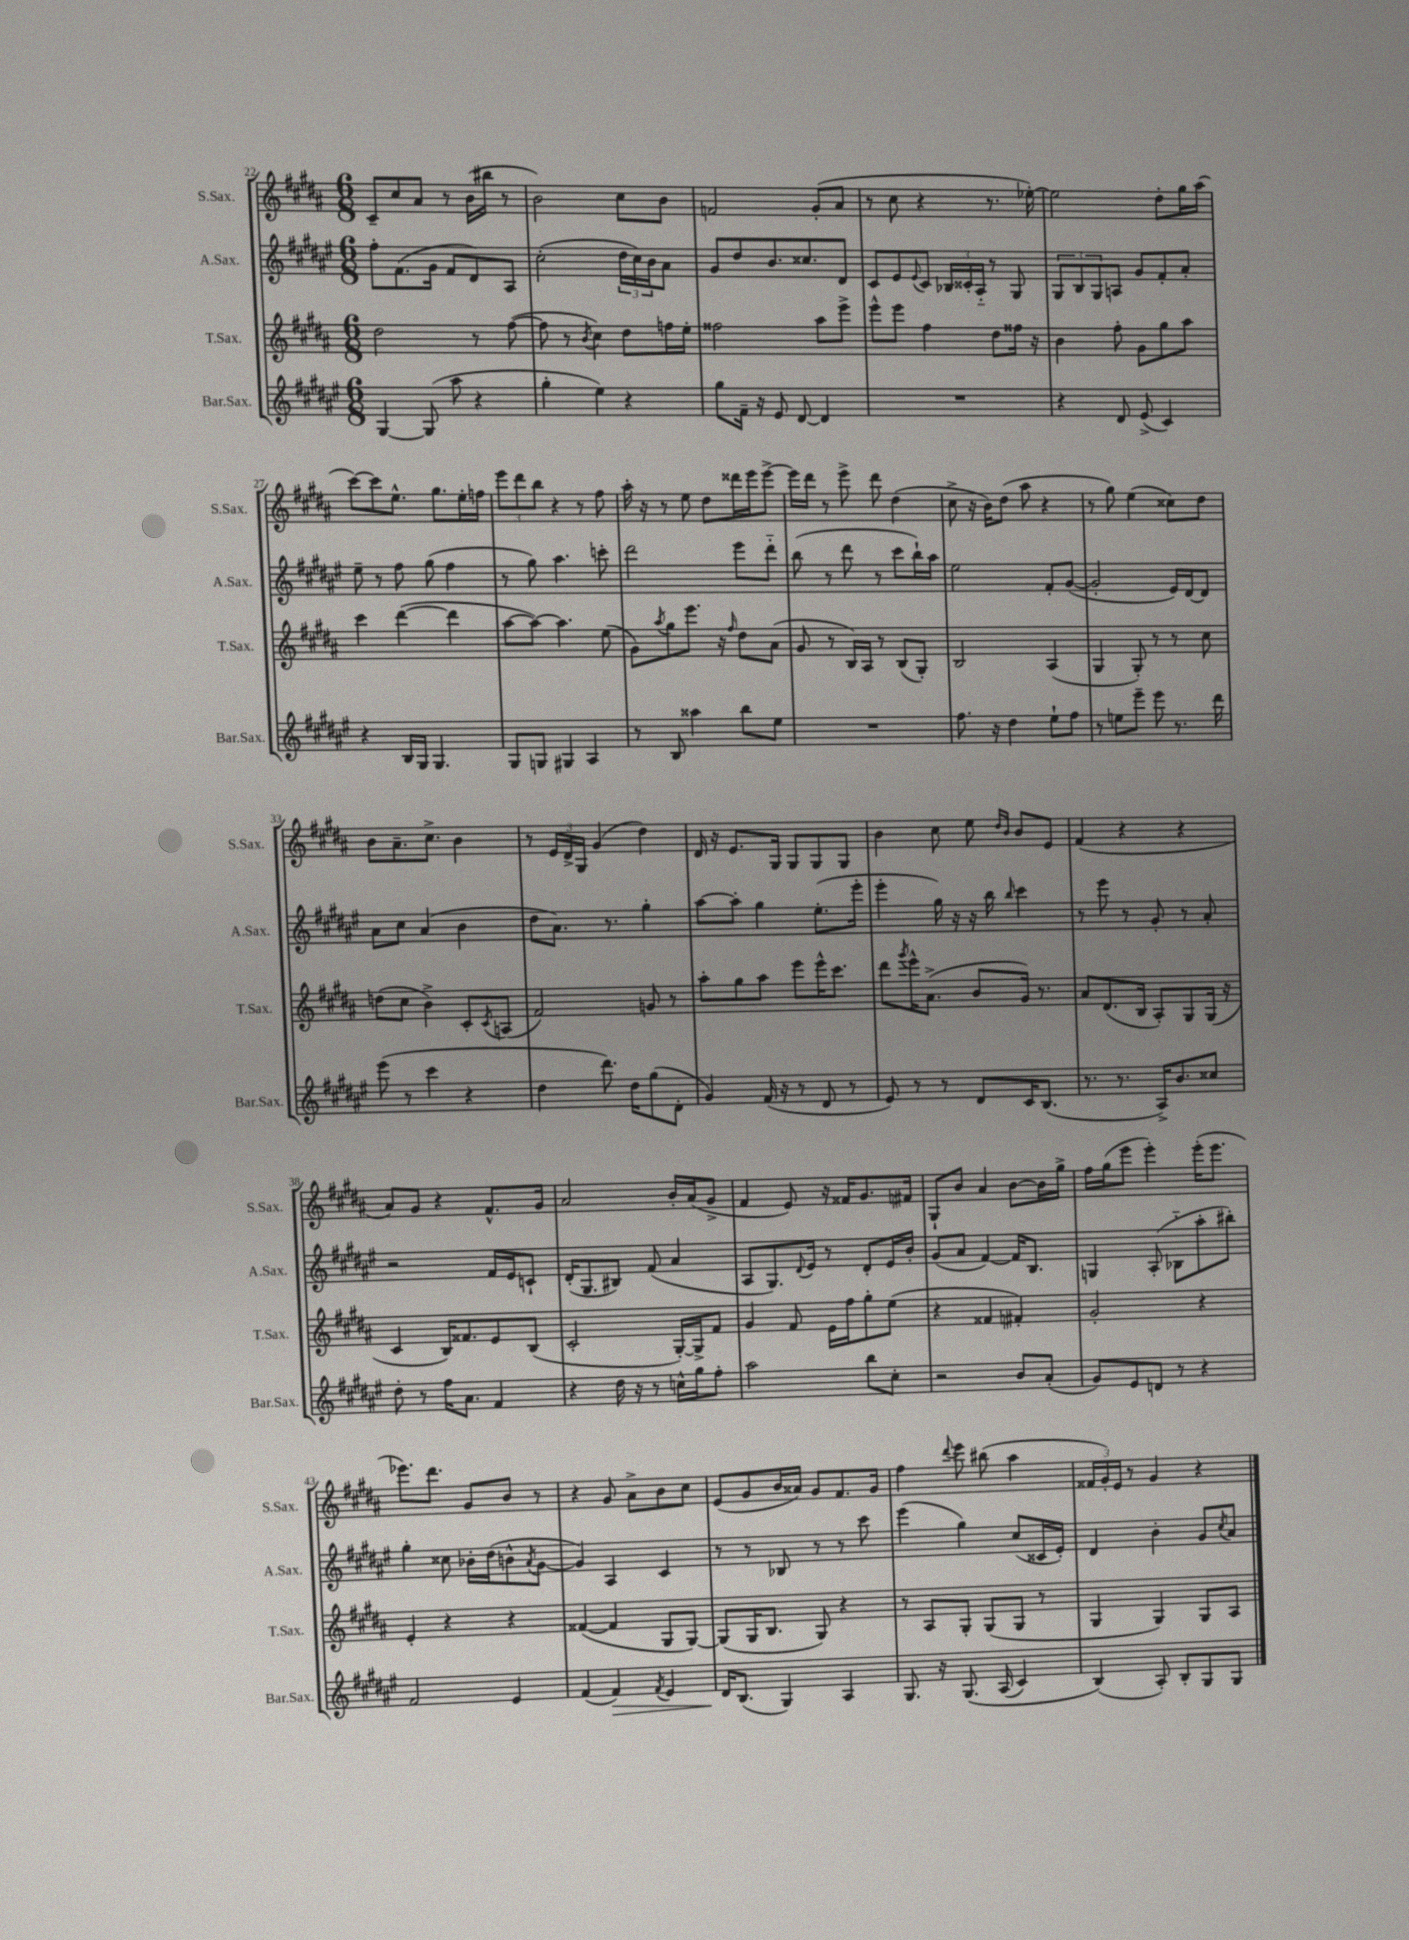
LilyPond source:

<<
\new StaffGroup <<
\new Staff = "s0" \with { instrumentName = "S.Sax." shortInstrumentName = "S.Sax." } {
    \clef treble \key b \major \numericTimeSignature \time 6/8
    cis'8-- cis''8 ais'8 r8 b'16( bis''16 r8 |
    b'2) cis''8 b'8 |
    f'2 gis'8-.( ais'8 |
    r8 cis''8 r4 r8. ees''16~-.) |
    ees''2 dis''8-. gis''16 ais''16( |
    cis'''8~) cis'''8 e''8.-^ gis''8. e''16-. f''16 |
    \tuplet 3/2 { e'''8 dis'''8 b''8 } r4 r8 fis''8 |
    ais''16-. r16 r8 e''8 dis''8 disis'''16 e'''16 e'''8~-> |
    e'''16 dis'''16 r8 e'''8-> dis'''8 dis''4( |
    cis''8-> r16 b'16) dis''8( ais''8 r4 |
    r8 gis''8) e''4( cisis''8) dis''8 |
    b'8 ais'8.-- cis''8.-> b'4 |
    r8 \tuplet 3/2 { e'16 dis'16-> gis16 } gis'4( dis''4) |
    dis'16 r16 e'8. gis16 gis8 gis8 gis8 |
    b'4 cis''8 e''8 \grace { dis''16 b'16 } b'8 e'8 |
    fis'4( r4 r4 |
    ais'8) gis'8 r4 fis'8.-^ gis'16 |
    ais'2 b'16-. ais'16( gis'8-> |
    fis'4 e'8) r16 fisis'16 gis'8. fis'16 |
    gis8-! b'8 ais'4 b'8~ b'16 gis''16-> |
    fis''16 gis''16( e'''8 e'''4-.) e'''16-.( e'''8. |
    ees'''8.) dis'''8. gis'8 b'8 r8 |
    r4 gis'8 ais'8-> b'8 cis''8 |
    e'8( gis'8 b'16 aisis'16) gis'8 fis'8. gis'16 |
    fis''4 \appoggiatura { dis'''8 } e'''8 bis''8( ais''4 |
    \tuplet 3/2 { fisis'16 gis'16-.) e'16 } r8 gis'4 r4 \bar "|." |
}
\new Staff = "s1" \with { instrumentName = "A.Sax." shortInstrumentName = "A.Sax." } {
    \clef treble \key fis \major \numericTimeSignature \time 6/8
    fis''8-. fis'8.( gis'16 fis'8 dis'8) ais8 |
    cis''2-.( \tuplet 3/2 { dis''16 cis''16) b'16 } ais'8 |
    gis'8 dis''8 b'8. cisis''8. dis'8 |
    cis'8 eis'8 \appoggiatura { eis'8 } cis'8 \tuplet 3/2 { bes16 cisis'16-. ais16-_ } r8 gis8 |
    \tuplet 3/2 { gis8 b8 gis8 } a8 gis'8 fis'8-. ais'8-. |
    eis''8-- r8 fis''8 gis''8( fis''4 |
    r8 gis''8) ais''4. c'''8-. |
    dis'''2 eis'''8 dis'''8-_ |
    b''8( r8 dis'''8 r8 cis'''8 b''16-!) ais''16 |
    eis''2 fis'8-. gis'8~( |
    gis'2-. eis'16) dis'16~ dis'8 |
    ais'8 cis''8 ais'4( b'4 |
    dis''8 ais'8.) r8. gis''4-. |
    ais''8~ ais''8-. gis''4 eis''8.-.( eis'''16-. |
    eis'''4-. gis''16) r16 r16 b''16 \grace { b''16 } cis'''4 |
    r8 eis'''8 r8 gis'8-. r8 ais'8-. |
    r2 fis'16 eis'16 c'8-! |
    dis'16-.( gis8. bis8) fis'8( ais'4 |
    ais8 gis8.) \appoggiatura { dis'8 } eis'16 r8 dis'8-. eis'16 b'16-. |
    gis'8( ais'8 fis'4~) fis'16 b8. |
    g4 ais8-.( bes8-_ ais''8-. bis''8-.) |
    gis''4-. cisis''8 bes'16-. dis''16( b'8-^ \acciaccatura { ais'8 } gis'8~ |
    gis'4) ais4 cis'4 |
    r8 r8 bes8 r8 r8 cis'''8 |
    eis'''4( gis''4) cis''8( cisis'16 eis'16-.) |
    dis'4 b'4-. gis'8 \acciaccatura { cis''8 } ais'8 \bar "|." |
}
\new Staff = "s2" \with { instrumentName = "T.Sax." shortInstrumentName = "T.Sax." } {
    \clef treble \key b \major \numericTimeSignature \time 6/8
    dis''2 r8 fis''8~( |
    fis''8 r8 \acciaccatura { b'8 } cis''4) dis''8 f''16 e''16-. |
    fisis''2 ais''8 e'''8-> |
    e'''8-^ e'''8 fis''4 dis''8 fisis''16 r16 |
    b'4 fis''8-. gis'8 gis''8 ais''8 |
    cis'''4 dis'''4~( dis'''4 |
    ais''8~ ais''8~) ais''4. e''8( |
    gis'8) \acciaccatura { ais''8 } gis''8 e'''8. r16 \grace { fis''16 } dis''8 ais'8( |
    gis'8 r8 b16) ais16 r8 b8( gis8-.) |
    b2 ais4( |
    gis4 gis8-.) r8 r8 cis''8 |
    d''8( cis''8 b'4->) cis'8-. \acciaccatura { cis'8 } a8( |
    fis'2) g'8 r8 |
    ais''8-. gis''8 ais''8 e'''8 e'''16-^ cis'''8. |
    dis'''8 \acciaccatura { gis'''8 } e'''16-^ ais'8.->( b'8 gis'16) r8. |
    ais'8 dis'8.( b16 ais8-.) gis8 gis16( r16 |
    cis'4 b16) fisis'8. e'8 b8( |
    cis'2-. gis16~-.) gis16-> fis'8 |
    gis'4 fis'8 e'16 fis''16 gis''8-. e''8( |
    r4 fisis'4 fis'4-.) |
    gis'2-. r4 |
    e'4-. r4 r4 |
    fisis'4~( fisis'4 gis8 gis8~) |
    gis8( gis16 b8. gis8) r4 |
    r8 ais8 gis8-. gis8( gis8 r8 |
    gis4 gis4) gis8 ais8 \bar "|." |
}
\new Staff = "s3" \with { instrumentName = "Bar.Sax." shortInstrumentName = "Bar.Sax." } {
    \clef treble \key fis \major \numericTimeSignature \time 6/8
    gis4~ gis8( ais''8 r4 |
    gis''4-. eis''4) r4 |
    gis''8 fis'16-- r16 eis'8 dis'8~ dis'4 |
    R2. |
    r4 dis'8 eis'8->( cis'4) |
    r4 b16 gis16 gis4. |
    gis8 g8 gis4 ais4 |
    r8 b8 aisis''4 b''8 eis''8 |
    R2. |
    fis''8. r16 dis''4 eis''8-! fis''8 |
    r8 e''8 eis'''8-- eis'''8 r8. dis'''16 |
    eis'''8( r8 cis'''4 r4 |
    dis''4 dis'''8.) dis''16 gis''8( dis'8-. |
    gis'4) fis'16( r16 r8 dis'8 r8 |
    eis'8) r8 r8 dis'8 cis'16 b8.( |
    r8. r8. ais16->) b'8. cisis''8 |
    dis''8-. r8 fis''16 ais'8. fis'4 |
    r4 dis''16 r16 r8 c''16-^ gis''16 fis''8-. |
    ais''2 b''8 cis''8-. |
    r2 b'8 ais'8-.( |
    gis'8) eis'8 d'8 r8 r4 |
    fis'2 eis'4 |
    fis'4( fis'4\>) \acciaccatura { fis'8 } eis'4 |
    dis'16\! b8.( gis4) ais4 |
    gis8. r16 gis8.\( ais16( cis'4) |
    b4(\) ais8-.) b8-. gis8 gis8 \bar "|." |
}
>>
>>
\layout { \context { \Score currentBarNumber = #22 } }
